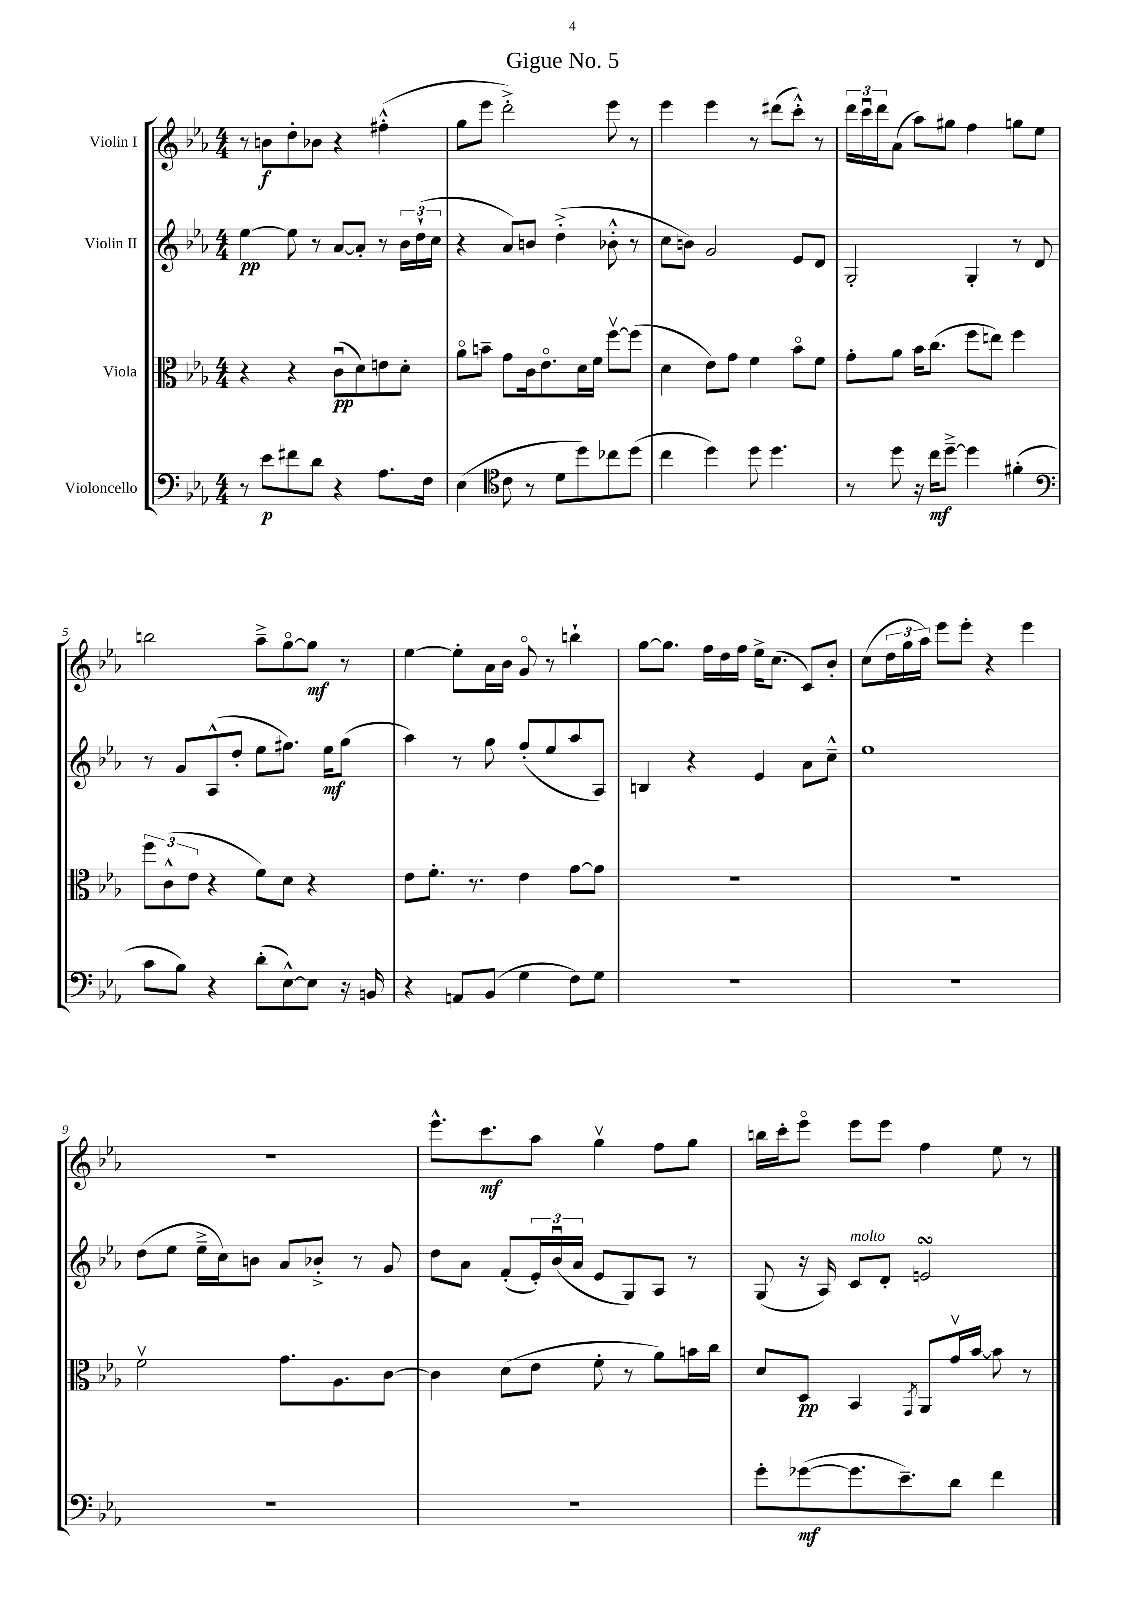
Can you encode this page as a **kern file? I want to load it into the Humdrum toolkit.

**kern	**kern	**kern	**kern
*staff4	*staff3	*staff2	*staff1
*clefF4	*clefC3	*clefG2	*clefG2
*k[b-e-a-]	*k[b-e-a-]	*k[b-e-a-]	*k[b-e-a-]
*M4/4	*M4/4	*M4/4	*M4/4
8r	4r	[4ee-	8r
8e-	.	.	8b
8f#	4r	8ee-]	8dd'
8d	.	8r	8b-
4r	(8cu	[8a-	4r
.	8d)	8a-']	.
8.A-	8e	8r	(4ff#'^^
.	8d'	24b-	.
.	.	(24dd`	.
16F	.	.	.
.	.	24cc	.
=	=	=	=
(4E-	8a-o	4r	8gg
.	8b~	.	8eee-
*clefC4	*	*	*
8c	8g	8a-)	2ddd'^)
8r	16c	8b	.
.	8.e-o	.	.
8d	.	(4dd'^	.
8dd)	16d	.	.
.	16f	.	.
8cc-	[8ffv	8b-'^^	8eee-
(8dd	(8ff]	8r	8r
=	=	=	=
4cc	4d	8cc	4eee-
.	.	8b)	.
4dd)	8e-)	2g	4eee-
.	8g	.	.
8dd	4f	.	8r
4.dd	.	.	(8ddd#
.	8b-o	8e-	8ccc'^^)
.	8f	8d	8r
=	=	=	=
8r	8g'	2G'	24ddd
.	.	.	24cccu
.	.	.	24ddd
8dd	8a-	.	(8a-
16r	16b-	.	8aa-)
16cc	(8.cc	.	.
[8dd~^	.	.	8gg#
4dd]	8ff	4G'	4ff
.	8ee)	.	.
(4f#'	4ff	8r	8gg
.	.	8d	8ee-
=	=	=	=
*clefF4	*	*	*
8c	12ff	8r	2bb
.	(12c^^	.	.
8B-)	.	8g	.
.	12e-	.	.
4r	4r	(8A-^^	.
.	.	8dd'	.
(8d'	8f)	8ee-	8aa-~^
[8E-^^)	8d	8.ff#)	[8ggo
8E-]	4r	.	8gg]
.	.	16ee-	.
16r	.	(8gg	8r
16BB	.	.	.
=	=	=	=
4r	8e-	4aa-)	[4ee-
.	8.f'	.	.
8AA	.	8r	8ee-']
.	8.r	.	.
(8BB-	.	8gg	16a-
.	.	.	16b-
4G	4e-	(8ff'	8go
.	.	8ee-	8r
8F)	[8g	8aa-	4bb`
8G	8g]	8A-)	.
=	=	=	=
1r	1r	4B	[8gg
.	.	.	8.gg]
.	.	4r	.
.	.	.	16ff
.	.	.	16dd
.	.	.	16ff
.	.	4e-	16ee-^
.	.	.	(8.cc
.	.	8a-	8c)
.	.	8cc~^^	8b-'
=	=	=	=
1r	1r	1ee-	(8cc
.	.	.	24dd
.	.	.	24gg
.	.	.	24aa-)
.	.	.	8eee-
.	.	.	8eee-'
.	.	.	4r
.	.	.	4eee-
=	=	=	=
1r	2fv	(8dd	1r
.	.	8ee-	.
.	.	16ee-~^	.
.	.	16cc)	.
.	.	8b	.
.	8.g	8a-	.
.	.	8b-'^	.
.	8.A-	.	.
.	.	8r	.
.	[8c	8g	.
=	=	=	=
1r	4c]	8dd	8.eee-^^
.	.	8a-	.
.	.	.	8.ccc
.	(8d	(8f'	.
.	8e-	24e-')	8aa-
.	.	(24b-u	.
.	.	24a-	.
.	8f'	8e-	4ggv
.	8r	8G)	.
.	8a-)	8A-	8ff
.	16b	8r	8gg
.	16cc	.	.
=	=	=	=
8g'	8d	(8G	16bb
.	.	.	16ccc'
([8g-	8D	16r	8eee-o
.	.	16A-)	.
8.g-]	4BB-	8c	8eee-
.	.	8d'	8eee-
8.e-~)	.	.	.
.	8qGG	.	.
.	8AA-	2e	4ff
8d	16gv	.	.
.	[16b-	.	.
4f	8b-]	.	8ee-
.	8r	.	8r
==	==	==	==
*-	*-	*-	*-
